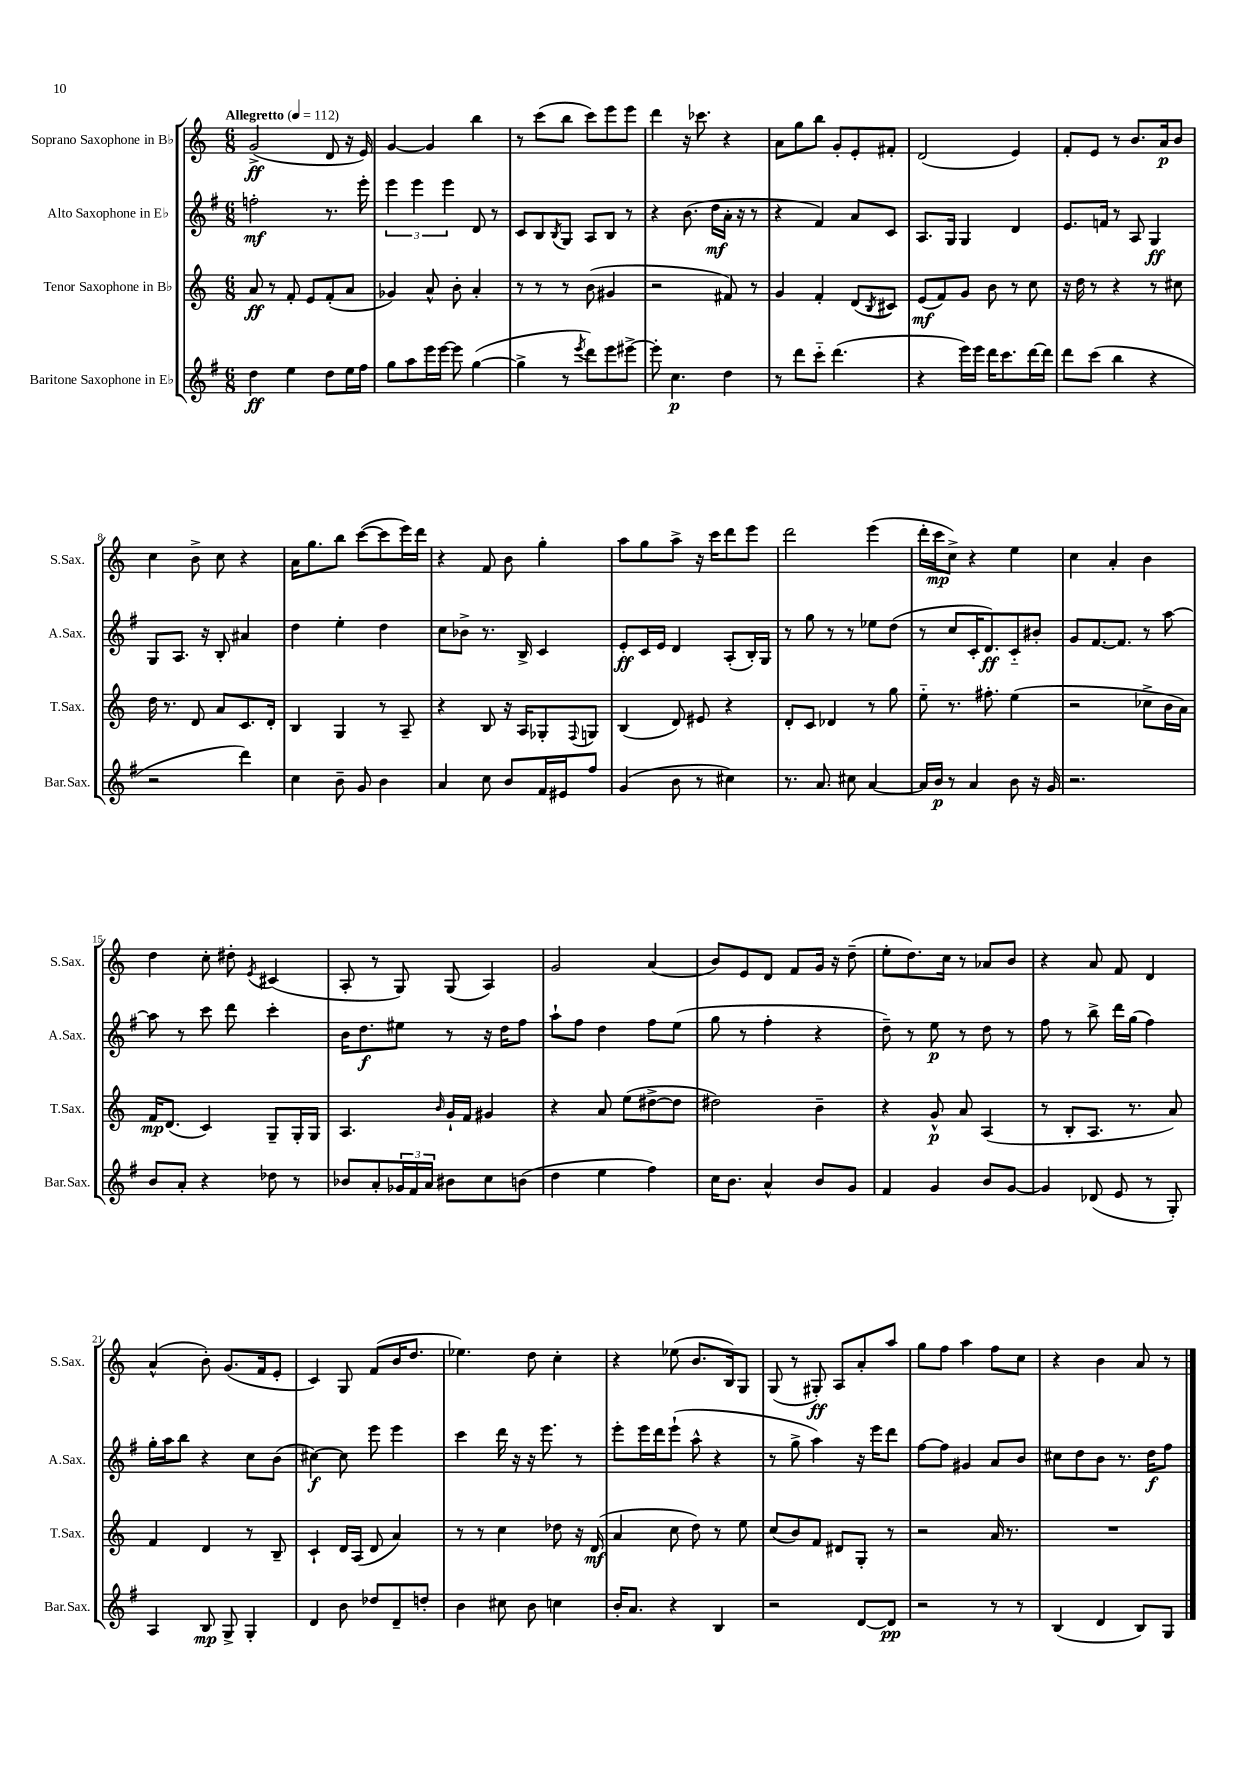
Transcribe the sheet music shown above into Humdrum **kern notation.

**kern	**kern	**kern	**kern
*staff4	*staff3	*staff2	*staff1
*clefG2	*clefG2	*clefG2	*clefG2
*k[f#]	*k[]	*k[f#]	*k[]
*M6/8	*M6/8	*M6/8	*M6/8
*MM112	*MM112	*MM112	*MM112
4dd	8a	2ff'	(2g^
.	8r	.	.
4ee	8f'	.	.
.	8e	.	.
8dd	(8f'	8.r	8d
16ee	8a	.	16r
16ff#	.	16eee'	16e)
=	=	=	=
8gg	4g-)	6eee	[4g
8aa	.	.	.
.	.	6eee	.
16eee	8a^^	.	4g]
[16eee	.	.	.
.	.	6eee	.
8eee]	8b'	.	.
([4gg	4a'	8d	4bb
.	.	8r	.
=	=	=	=
4gg^]	8r	8c	8r
.	8r	8B	(8ccc
.	.	8qB	.
8r	8r	8G	8bb
8qeee	.	.	.
8ddd)	(8b	8A	8ccc)
8eee	4g#	8B	8eee
[8eee#^	.	8r	8eee
=	=	=	=
8eee#']	2r	4r	4ddd
4.cc	.	.	.
.	.	(8.b	16r
.	.	.	8.ccc-
.	.	16dd	.
4dd	8f#)	16a'	4r
.	.	16r	.
.	8r	8r	.
=	=	=	=
8r	4g	4r	8a
8ddd	.	.	8gg
8ccc'~	4f'	4f#)	8bb
(4.ddd	.	.	8g'
.	(8d	8a	8e'
.	8qB	.	.
.	8c#)	8c	8f#'
=	=	=	=
4r	(8e	8.A	(2d
.	8f)	.	.
.	.	16G	.
16eee)	8g	4G	.
16eee	.	.	.
16ddd	8b	.	.
8.ccc	.	.	.
.	8r	4d	4e)
[16ddd	8cc	.	.
16ddd]	.	.	.
=	=	=	=
8ddd	16r	8.e	8f'
.	16dd	.	.
(8ccc	8r	.	8e
.	.	16f	.
4bb	4r	8r	8r
.	.	8A	8.b
4r	8r	4G	.
.	.	.	16a
.	8cc#	.	8b
=	=	=	=
2r	16dd	8G	4cc
.	8.r	.	.
.	.	8.A	.
.	8d	.	8b^
.	.	16r	.
.	8a	8B'	8cc
4ddd)	8.c	4a#	4r
.	16d'	.	.
=	=	=	=
4cc	4B	4dd	16a
.	.	.	8.gg
8b~	4G	4ee'	8bb
8g	.	.	([8ccc
4b	8r	4dd	8ccc]
.	8A~	.	16eee)
.	.	.	16ddd
=	=	=	=
4a	4r	8cc	4r
.	.	8b-^	.
8cc	8B	8.r	8f
8b	16r	.	8b
.	16A	16B^	.
16f#	8G-'	4c	4gg'
16e#	.	.	.
.	8qqF	.	.
8ff#	8G	.	.
=	=	=	=
(4g	(4B	8e'	8aa
.	.	16c	8gg
.	.	16e	.
8b	8d)	4d	8aa^
8r	8e#	.	16r
.	.	.	16ccc
4cc#)	4r	(8A'	8ddd
.	.	16B')	8eee
.	.	16G	.
=	=	=	=
8.r	8d'	8r	2ddd
.	8c	8gg	.
8.a	.	.	.
.	4d-	8r	.
8cc#	.	8r	.
[4a	8r	8ee-	(4eee
.	8gg	(8dd	.
=	=	=	=
16a]	8ee'~	8r	16ddd'
16b	.	.	16ccc
8r	8.r	8cc	8cc^)
4a	.	16c'	4r
.	8.ff#'	8.d)	.
8b	(4ee	8c'~	4ee
16r	.	8b#'	.
16g	.	.	.
=	=	=	=
2.r	2r	8g	4cc
.	.	[8.f#	.
.	.	.	4a'
.	.	8.f#]	.
.	8cc-^	8r	4b
.	16b	[8aa	.
.	16a)	.	.
=	=	=	=
8b	16f	8aa]	4dd
.	(8.d	.	.
8a'	.	8r	.
4r	4c)	8ccc	8cc'
.	.	8ddd	8dd#'
.	.	.	8qe
8dd-	8G~	4ccc'	(4c#
8r	16G'	.	.
.	16G	.	.
=	=	=	=
8b-	4.A	16b	8A'
.	.	8.dd	.
8a'	.	.	8r
24g-	.	8ee#	8G)
24f#	.	.	.
24a	.	.	.
.	16qqb	.	.
8b#	16g`	8r	(8G
.	16f	.	.
8cc	4g#	16r	4A)
.	.	16dd	.
(8b	.	8ff#	.
=	=	=	=
4dd	4r	8aa`	2g
.	.	8ff#	.
4ee	8a	4dd	.
.	(8ee	.	.
4ff#)	[8dd#^	8ff#	(4a
.	8dd#]	(8ee	.
=	=	=	=
16cc	2dd#)	8gg	8b)
8.b	.	.	.
.	.	8r	8e
4a^^	.	4ff#'	8d
.	.	.	8f
8b	4b~	4r	16g
.	.	.	16r
8g	.	.	(8dd~
=	=	=	=
4f#	4r	8dd~)	8ee'
.	.	8r	8.dd)
4g	8g^^	8ee	.
.	.	.	16cc
.	8a	8r	8r
8b	(4A	8dd	8a-
[8g	.	8r	8b
=	=	=	=
4g]	8r	8ff#	4r
.	8B'	8r	.
(8d-	8.A	8bb^	8a
8e	.	16ddd	8f
.	8.r	(16gg	.
8r	.	4ff#)	4d
8G')	8a)	.	.
=	=	=	=
4A	4f	16gg'	(4a^^
.	.	16aa	.
.	.	8bb	.
8B	4d	4r	8b')
8G^	.	.	(8.g
4G'	8r	8cc	.
.	.	.	16f
.	8B~	(8b	8e'
=	=	=	=
4d	4c`	[4cc#)	4c)
8b	16d	8cc#]	8G
.	(16A	.	.
8dd-	8d	8eee	(8f
8d~	4a)	4eee	16b
.	.	.	8.dd
8dd'	.	.	.
=	=	=	=
4b	8r	4ccc	4.ee-)
.	8r	.	.
8cc#	4cc	16ddd	.
.	.	16r	.
8b	.	16r	8dd
.	.	8.eee	.
4cc	8dd-	.	4cc'
.	16r	8r	.
.	(16d	.	.
=	=	=	=
16b'	4a	8eee'	4r
8.a	.	.	.
.	.	16eee	.
.	.	16ddd	.
4r	8cc	(8eee`	(8ee-
.	8dd)	8aa^^	8.b
4B	8r	4r	.
.	.	.	16B)
.	8ee	.	8G
=	=	=	=
2r	(8cc	8r	(8G
.	8b)	8gg^	8r
.	8f	4aa)	8G#')
.	8d#	.	8A
[8d	8G'	16r	8a'
.	.	16eee	.
8d]	8r	8ddd	8aa
=	=	=	=
2r	2r	[8ff#	8gg
.	.	8ff#]	8ff
.	.	4g#	4aa
8r	16a	8a	8ff
.	8.r	.	.
8r	.	8b	8cc
=	=	=	=
(4B	2.r	8cc#	4r
.	.	8dd	.
4d	.	8b	4b
.	.	8.r	.
8B)	.	.	8a
.	.	16dd	.
8G	.	8ff#	8r
==	==	==	==
*-	*-	*-	*-
